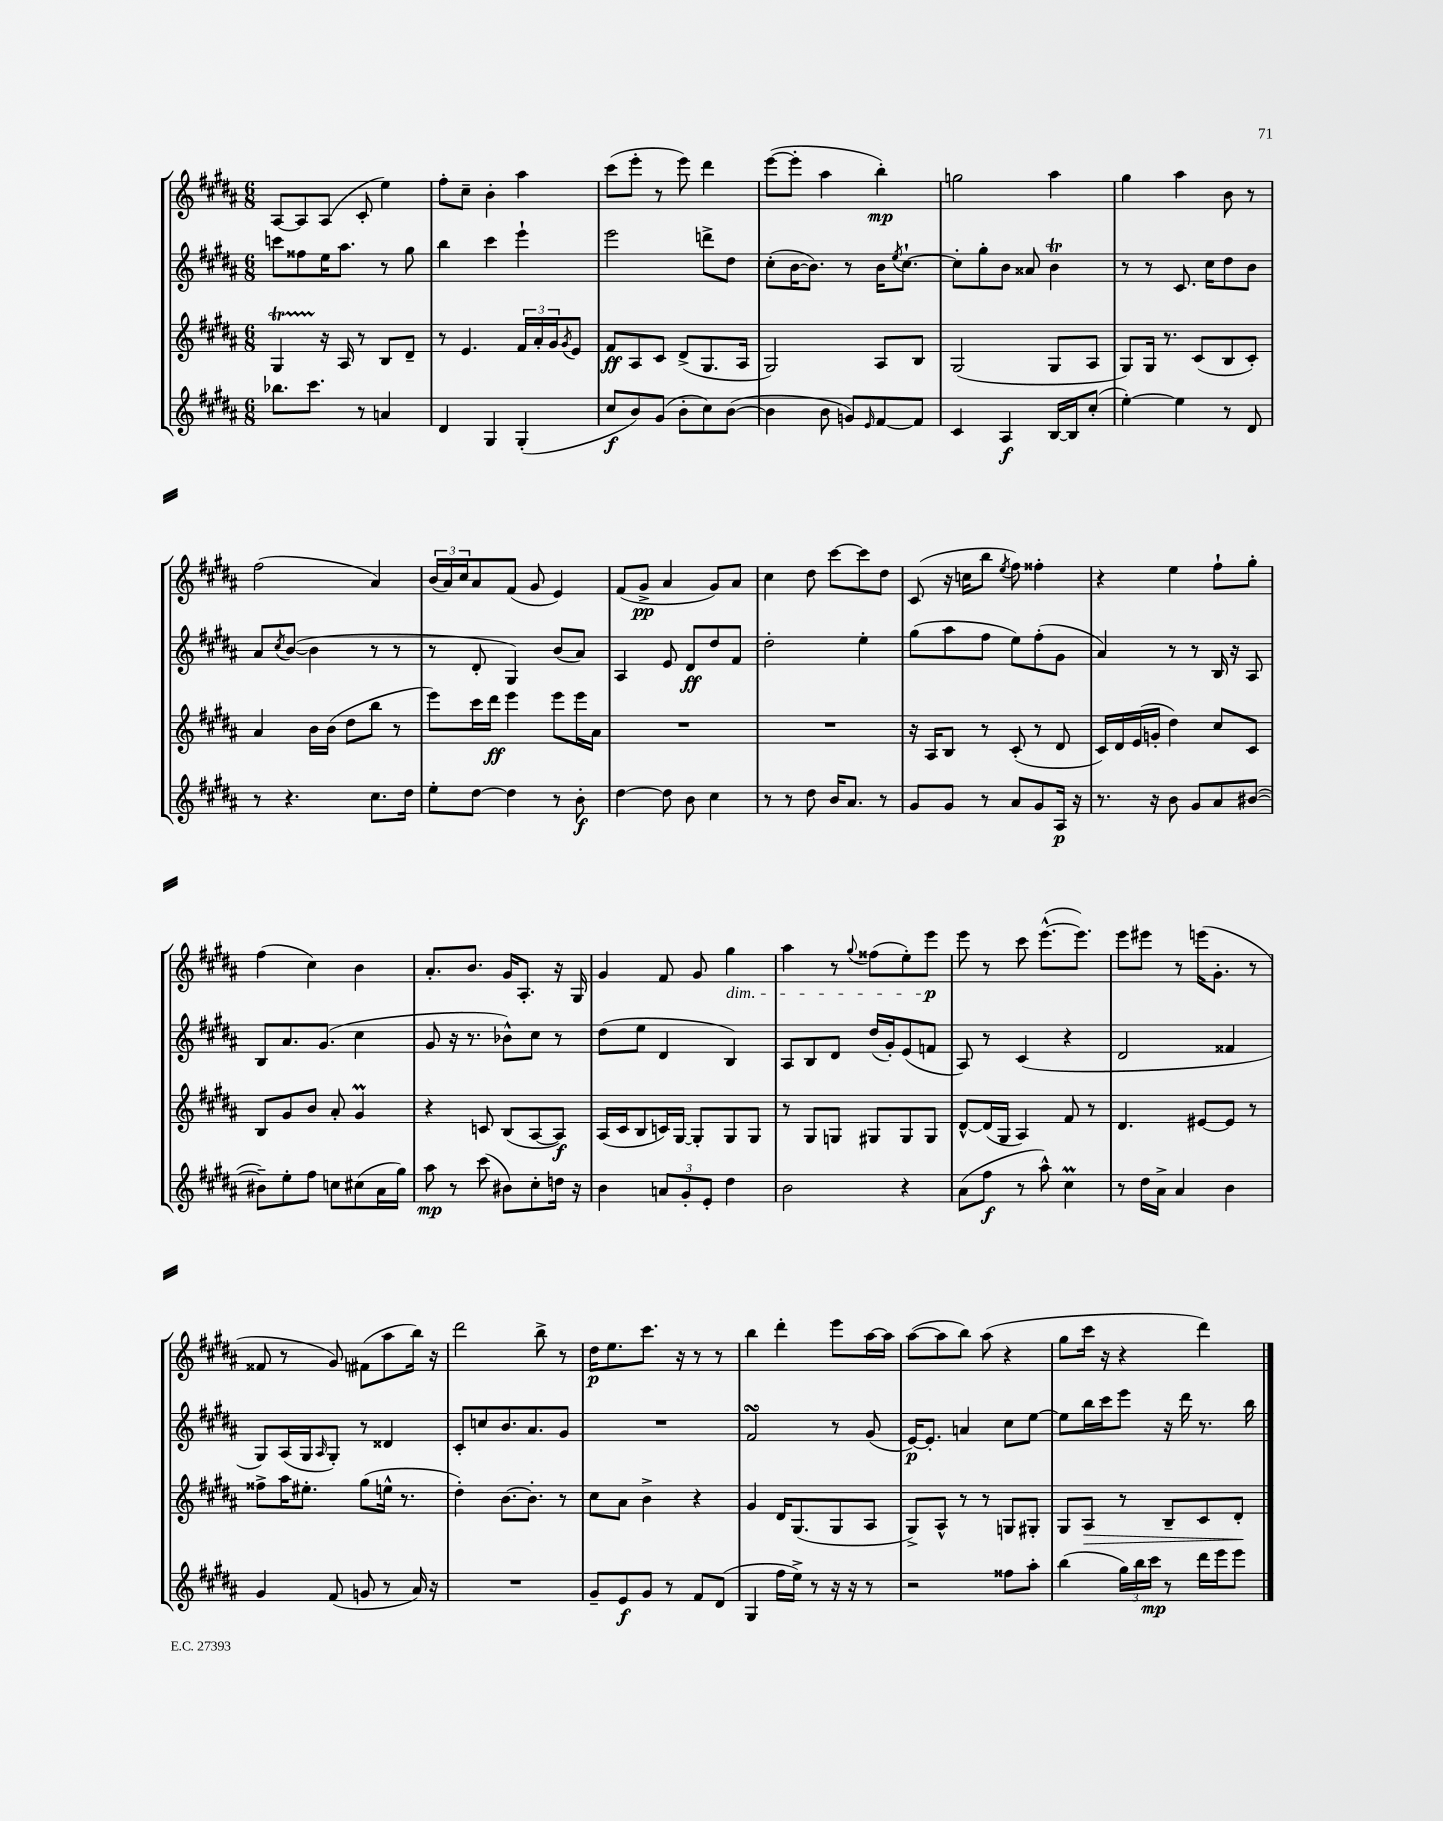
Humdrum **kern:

**kern	**kern	**kern	**kern
*staff4	*staff3	*staff2	*staff1
*clefG2	*clefG2	*clefG2	*clefG2
*k[f#c#g#d#a#]	*k[f#c#g#d#a#]	*k[f#c#g#d#a#]	*k[f#c#g#d#a#]
*M6/8	*M6/8	*M6/8	*M6/8
8.bb-	4G#	8ccc	[8A#
.	.	8ff##	8A#]
8.ccc#	.	.	.
.	16r	16ee	(8A#
.	16A#	8.aa#	.
8r	8r	.	8c#'
4a	8B	8r	4ee)
.	8d#~	8gg#	.
=	=	=	=
4d#	8r	4bb	8ff#'
.	4.e	.	8cc#~
4G#	.	4ccc#	4b'
(4G#'	24f#	4eee`	4aa#
.	24a#'	.	.
.	24g#	.	.
.	8qg#	.	.
.	8e	.	.
=	=	=	=
8cc#	8f#	2eee	(8ccc#
8b)	8A#	.	8eee'
(8g#	8c#	.	8r
8b'	(8d#^	.	8eee)
8cc#)	8.G#	8ddd^	4ddd#
([8b	.	8dd#	.
.	16A#	.	.
=	=	=	=
4b]	2G#)	(8cc#'	([8eee
.	.	[16b	8eee']
.	.	8.b])	.
8b	.	.	4aa#
8g)	.	8r	.
16qqe	.	.	.
[8f#	8A#	16b	4bb')
.	.	8qee	.
.	.	[8.cc#`	.
8f#]	8B	.	.
=	=	=	=
4c#	(2G#	8cc#']	2gg
.	.	8gg#'	.
4A#	.	8b	.
.	.	8a##	.
[16B	8G#	4b	4aa#
16B]	.	.	.
(8cc#'	8A#	.	.
=	=	=	=
[4ee')	8G#)	8r	4gg#
.	16G#	8r	.
.	8.r	.	.
4ee]	.	8.c#	4aa#
.	(8c#	.	.
.	.	16cc#	.
8r	8B	8dd#	8b
8d#	8c#')	8b	8r
=	=	=	=
8r	4a#	8a#	(2ff#
.	.	8qcc#	.
4.r	.	([8b	.
.	16b	4b]	.
.	(16b	.	.
.	8dd#	.	.
8.cc#	8bb	8r	4a#)
.	8r	8r	.
16dd#	.	.	.
=	=	=	=
8ee'	8eee)	8r	(24b
.	.	.	24a#)
.	.	.	24cc#
[8dd#	16ccc#	8d#'	8a#
.	16ddd#	.	.
4dd#]	4eee	4G#)	(8f#
.	.	.	8g#
8r	8eee	(8b	4e)
8b'	16eee	8a#)	.
.	16a#	.	.
=	=	=	=
[4dd#	2.r	4A#	(8f#
.	.	.	8g#^
8dd#]	.	8e	4a#
8b	.	8d#	.
4cc#	.	8dd#	8g#)
.	.	8f#	8a#
=	=	=	=
8r	2.r	2dd#'	4cc#
8r	.	.	.
8dd#	.	.	8dd#
16b	.	.	[8ccc#
8.a#	.	.	.
.	.	4ee'	8ccc#]
8r	.	.	8dd#
=	=	=	=
8g#	16r	(8gg#	(8c#
.	16A#	.	.
8g#	8B	8aa#	16r
.	.	.	16cc
8r	8r	8ff#	8bb
.	.	.	8qee
8a#	(8c#'	8ee)	8ff#)
8g#	8r	(8ff#'	4ff##'
16A#	8d#	8g#	.
16r	.	.	.
=	=	=	=
8.r	16c#)	4a#)	4r
.	16d#	.	.
.	(16e	.	.
16r	16g'	.	.
8b	4dd#)	8r	4ee
8g#	.	8r	.
8a#	8cc#	16B	8ff#`
.	.	16r	.
([8b#	8c#	8A#	8gg#'
=	=	=	=
8b#~])	8B	8B	(4ff#
8ee'	8g#	8.a#	.
8ff#	8b	.	4cc#)
.	.	(8.g#	.
8cc	8a#'	.	.
(8cc#	4g#	4cc#	4b
16a#	.	.	.
16gg#)	.	.	.
=	=	=	=
8aa#	4r	8g#	8.a#'
8r	.	16r	.
.	.	8.r	8.b
(8ccc#	8c	.	.
8b#)	(8B	8b-^^)	16g#
.	.	.	8.A#'
8cc#'	[8A#	8cc#	.
16dd	8A#])	8r	16r
16r	.	.	16G#
=	=	=	=
4b	(16A#	(8dd#	4g#
.	16c#	.	.
.	8B	8ee	.
12a	16c)	4d#	8f#
.	[16G#	.	.
12g#'	.	.	.
.	8G#']	.	8g#
12e'	.	.	.
4dd#	8G#	4B)	4gg#
.	8G#	.	.
=	=	=	=
2b	8r	8A#	4aa#
.	8G#	8B	.
.	8G	8d#	8r
.	.	.	8qqgg#
.	8G#	(16dd#	(8ff##
.	.	16g#')	.
4r	8G#	(8e	8ee')
.	8G#	8f	8eee
=	=	=	=
(8a#	[8d#^^	8A#)	8eee
8ff#	(16d#]	8r	8r
.	16G#	.	.
8r	4A#)	(4c#	8ccc#
8aa#^^)	.	.	([8.eee^^
4cc#	8f#	4r	.
.	.	.	8.eee])
.	8r	.	.
=	=	=	=
8r	4.d#	2d#	8eee
16dd#	.	.	8eee#
16a#^	.	.	.
4a#	.	.	8r
.	[8e#	.	(16eee
.	.	.	8.g#'
4b	8e#]	4f##	.
.	8r	.	8r
=	=	=	=
4g#	8ff##^	8G#)	8f##
.	16aa#	(16A#	8r
.	8.ee#'	16G#	.
.	.	16qqA#	.
(8f#	.	8G#')	8g#)
8g	(8gg#	8r	(8f#
8r	16ee^^	4d##	8aa#
.	8.r	.	.
16a#)	.	.	16bb)
16r	.	.	16r
=	=	=	=
2.r	4dd#')	8c#'	2ddd#
.	.	8cc	.
.	[8.b	8.b	.
.	8.b']	8.a#	.
.	.	.	8bb^
.	8r	8g#	8r
=	=	=	=
8g#~	8cc#	2.r	16dd#
.	.	.	8.ee
8e	8a#	.	.
8g#	4b^	.	8.ccc#
8r	.	.	.
.	.	.	16r
8f#	4r	.	8r
(8d#	.	.	8r
=	=	=	=
4G#	4g#	2f#	4bb
16ff#	16d#	.	4ddd#'
16ee^)	(8.G#	.	.
8r	.	.	.
16r	8G#	8r	8eee
16r	.	.	.
8r	8A#	(8g#	[16aa#
.	.	.	16aa#]
=	=	=	=
2r	8G#^)	[16e)	([8aa#
.	.	8.e']	.
.	8A#^^	.	8aa#]
.	8r	4a	8bb)
.	8r	.	(8aa#
8ff##	8G	8cc#	4r
8aa#'	8G#'	[8ee	.
=	=	=	=
(4bb	8G#	8ee]	8gg#
.	8A#	16bb	16ccc#
.	.	16ccc#	16r
24gg#)	8r	8eee	4r
24bb	.	.	.
24ccc#	.	.	.
8r	8B~	16r	.
.	.	16ddd#	.
16ddd#	8c#	8.r	4ddd#)
16eee	.	.	.
8eee	8d#'	.	.
.	.	16bb	.
==	==	==	==
*-	*-	*-	*-
